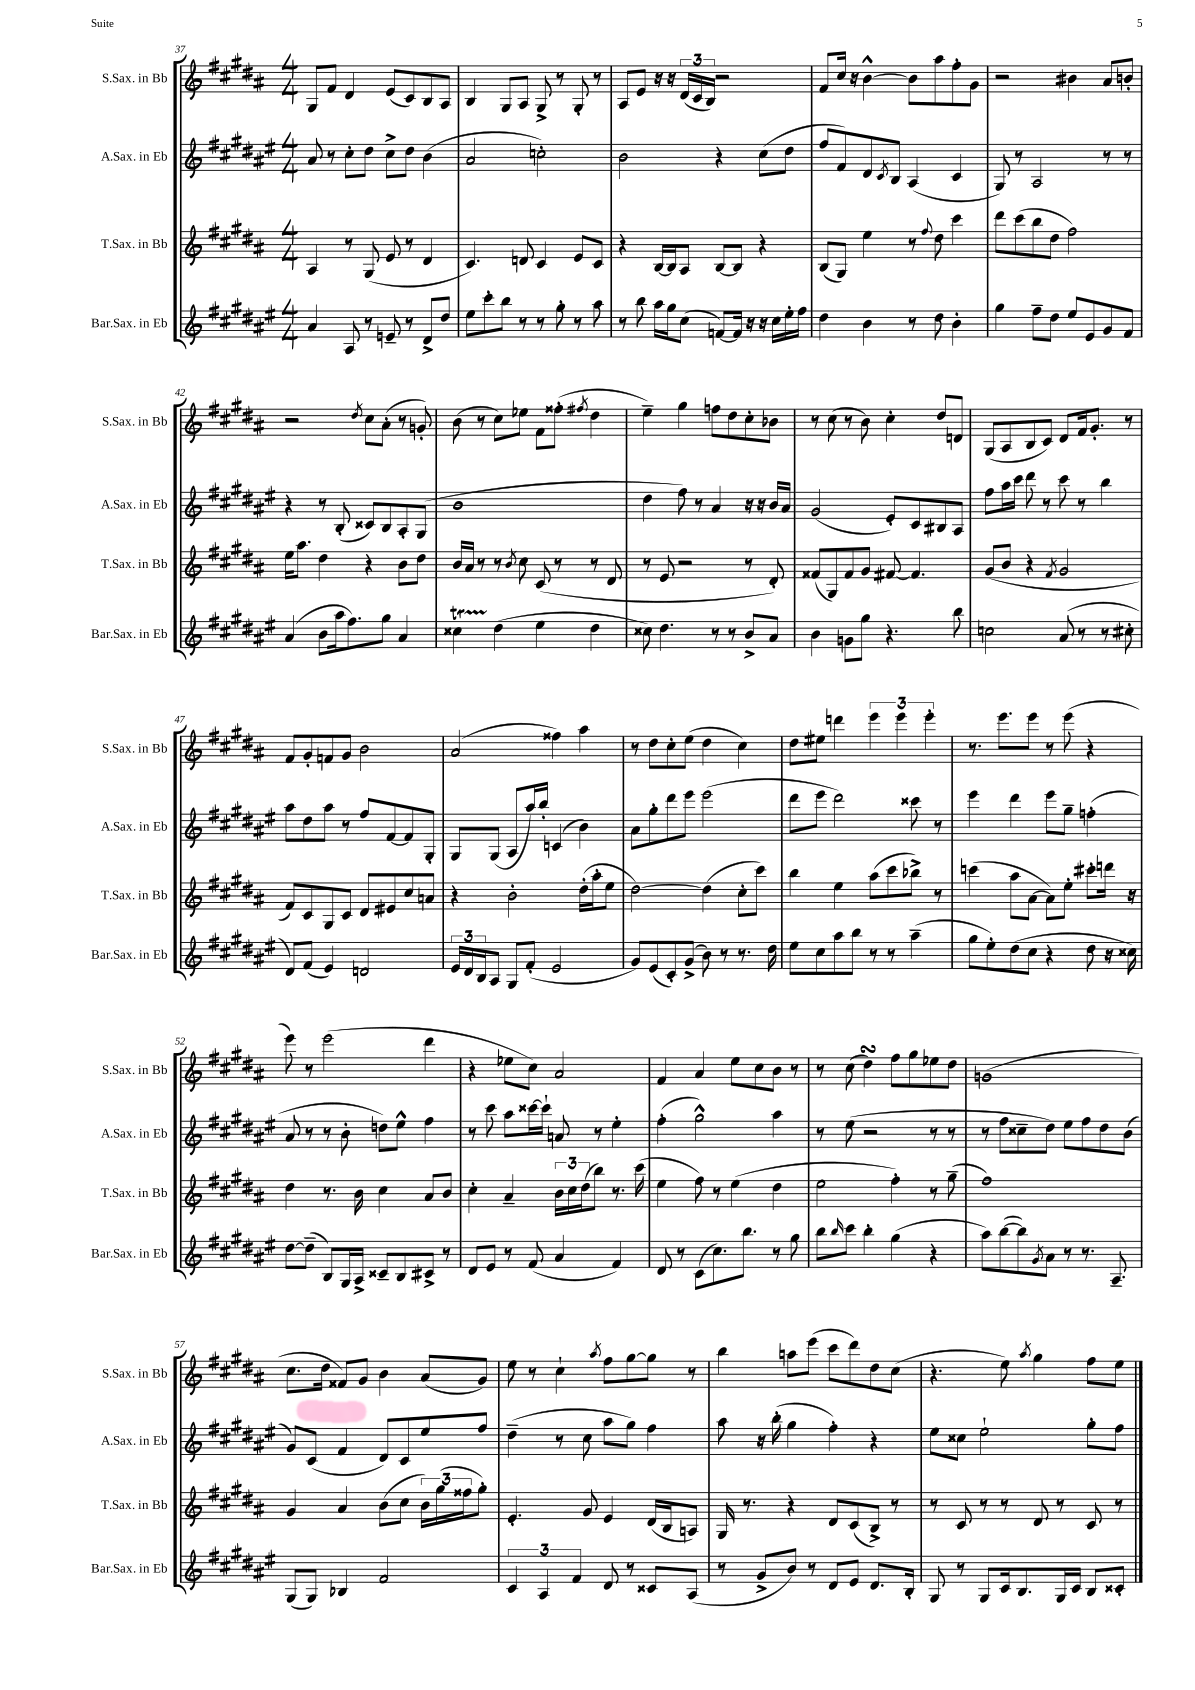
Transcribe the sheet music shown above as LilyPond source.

<<
\new StaffGroup <<
\new Staff = "s0" \with { instrumentName = "S.Sax. in Bb" shortInstrumentName = "S.Sax. in Bb" } {
    \clef treble \key b \major \numericTimeSignature \time 4/4
    gis8 fis'8 dis'4 e'8( cis'8) b8 ais8 |
    b4 gis8 ais8 gis8-> r8 gis8-. r8 |
    ais8 e'8 r16 r16 \tuplet 3/2 { dis'16( cis'16 b16) } r2 |
    fis'8 cis''16 r16 b'4~-^ b'8 ais''8 fis''8-. gis'8 |
    r2 bis'4 ais'8 b'8-. |
    r2 \acciaccatura { dis''8 } cis''8 ais'8-.( r8 g'8-.) |
    b'8( r8 cis''8) ees''8 fis'8 fisis''8-.( \acciaccatura { fis''8 } dis''4 |
    e''4--) gis''4 f''8 dis''8 cis''8-. bes'8 |
    r8 cis''8( r8 b'8) cis''4-. dis''8 d'8 |
    gis8( ais8 b8 cis'8) dis'8 fis'16 gis'8.-. r8 |
    fis'8 gis'8-. f'8 gis'8 b'2 |
    ais'2( fisis''4) ais''4 |
    r8 dis''8 cis''8-. e''8( dis''4 cis''4) |
    dis''8 eis''8 d'''4 \tuplet 3/2 { e'''4 e'''4 e'''4-. } |
    r8. e'''8. e'''8 r8 e'''8( r4 |
    e'''8) r8 e'''2( dis'''4 |
    r4 ees''8 cis''8) ais'2 |
    fis'4 ais'4 e''8 cis''8 b'8 r8 |
    r8 cis''8( dis''4\turn) fis''8 gis''8 ees''8 dis''8 |
    g'1( |
    cis''8. dis''16 fisis'8) gis'8 b'4 ais'8( gis'8) |
    e''8 r8 cis''4-! \acciaccatura { ais''8 } fis''8 gis''8~ gis''8 r8 |
    b''4 a''8 e'''8( cis'''8 dis'''8) dis''8 cis''8( |
    r4. e''8) \acciaccatura { ais''8 } gis''4 fis''8 e''8 \bar "|." |
}
\new Staff = "s1" \with { instrumentName = "A.Sax. in Eb" shortInstrumentName = "A.Sax. in Eb" } {
    \clef treble \key fis \major \numericTimeSignature \time 4/4
    ais'8 r8 cis''8-. dis''8 cis''8-> dis''8 b'4( |
    ais'2 c''2-.) |
    b'2 r4 cis''8( dis''8 |
    fis''8 fis'8) dis'8 \acciaccatura { cis'8 } b8 ais4( cis'4 |
    gis8) r8 ais2 r8 r8 |
    r4 r8 b8-.( cisis'8) b8 ais8-. gis8( |
    b'1 |
    dis''4 fis''8) r8 ais'4 r16 r16 b'16 ais'16 |
    gis'2( eis'8-.) cis'8 bis8 ais8 |
    fis''8 ais''16 cis'''16 dis'''8 r8 cis'''8 r8 b''4 |
    ais''8 dis''8 ais''8 r8 fis''8 fis'8~ fis'8 gis8-. |
    gis8 gis8( ais8 ais''16) b''16-. c'4( b'4) |
    ais'8 gis''8-. dis'''8 eis'''8 eis'''2( |
    dis'''8 eis'''8 dis'''2) cisis'''8 r8 |
    eis'''4 dis'''4 eis'''8 gis''8-- f''4-.( |
    ais'8 r8 r8 b'8-. d''8) eis''8-^ fis''4 |
    r8 cis'''8 ais''8 cisis'''16~ cisis'''16-! a'8 r8 eis''4-. |
    fis''4-.( gis''2-^) ais''4 |
    r8 eis''8( r2 r8 r8 |
    r8 fis''8 cisis''8-- dis''8) eis''8 fis''8 dis''8 b'8( |
    gis'8) cis'8( fis'4 dis'8) cis'8 eis''8 fis''8 |
    dis''4--( r8 cis''8 ais''8 gis''8) fis''4 |
    ais''8 r16 b''16-.( gis''4 fis''4-.) r4 |
    eis''8 cisis''8 eis''2-! gis''8-. fis''8 \bar "|." |
}
\new Staff = "s2" \with { instrumentName = "T.Sax. in Bb" shortInstrumentName = "T.Sax. in Bb" } {
    \clef treble \key b \major \numericTimeSignature \time 4/4
    ais4 r8 gis8( e'8 r8 dis'4 |
    cis'4.) d'8 cis'4 e'8 cis'8 |
    r4 b16~ b16 ais8 b8~ b8 r4 |
    b8( gis8) e''4 r8 \appoggiatura { fis''8 } dis''8 cis'''4 |
    dis'''8 cis'''8( b''8 dis''8 fis''2) |
    e''16 ais''8. dis''4 r4 b'8 dis''8 |
    b'16 ais'16 r8 r8 \acciaccatura { b'8 } cis''8 cis'8( r8 r8 dis'8 |
    r8 e'8 r2 r8 dis'8-.) |
    fisis'8( gis8) fisis'8 gis'8 fis'8~ fis'4. |
    gis'8( b'8 r4 \acciaccatura { fis'8 } gis'2 |
    fis'8) cis'8 gis8 cis'8 dis'8 eis'8 cis''8 a'8 |
    r4 b'2-. dis''16-.( ais''16-. e''8 |
    dis''2~) dis''4( cis''8-. cis'''8) |
    b''4 e''4 ais''8( cis'''8 bes''8->) r8 |
    c'''4( ais''8 ais'8~ ais'8) e''8-. cis'''8-. d'''16 r16 |
    dis''4 r8. b'16 cis''4 ais'8 b'8 |
    cis''4-. ais'4-- \tuplet 3/2 { b'16 cis''16 dis''16( } b''8) r8. cis'''16( |
    e''4 fis''8) r8 e''4( dis''4 |
    e''2 fis''4-.) r8 gis''8--( |
    fis''1) |
    gis'4 ais'4 b'8( cis''8 \tuplet 3/2 { b'16) gis''16( fisis''16 } gis''8-.) |
    e'4.-. gis'8 e'4 dis'16( b16 a8) |
    gis16 r8. r4 dis'8 cis'8( b8->) r8 |
    r8 cis'8 r8 r8 dis'8 r8 cis'8 r8 \bar "|." |
}
\new Staff = "s3" \with { instrumentName = "Bar.Sax. in Eb" shortInstrumentName = "Bar.Sax. in Eb" } {
    \clef treble \key fis \major \numericTimeSignature \time 4/4
    ais'4 ais8 r8 e'8-- r8 dis'8-> dis''8 |
    eis''8 cis'''8-. b''8 r8 r8 gis''8-. r8 ais''8 |
    r8 b''8 ais''16 gis''16 cis''8( f'8~) f'16 r16 r16 cis''16 eis''16-. fis''16 |
    dis''4 b'4 r8 dis''8 b'4-. |
    gis''4 fis''8-- dis''8 eis''8 eis'8 gis'8 fis'8 |
    ais'4( b'8 ais''16 fis''8.) gis''8 ais'4 |
    cisis''4\startTrillSpan dis''4\stopTrillSpan( eis''4 dis''4 |
    cisis''8) dis''4. r8 r8 b'8-> ais'8 |
    b'4 g'8 gis''8 r4. b''8 |
    c''2 ais'8( r8 r8 cis''8-. |
    dis'8) fis'8( eis'4) d'2 |
    \tuplet 3/2 { eis'16 dis'16 b16 } ais8 gis8 fis'8-.( eis'2 |
    gis'8) eis'8( cis'8-.) gis'8->( b'8) r8 r8. dis''16 |
    eis''8 cis''8 ais''8 b''8 r8 r8 ais''4--( |
    gis''8 eis''8-.) dis''8( cis''8 r4 dis''8 r16 cisis''16) |
    dis''8~ dis''8--( b8) gis16 ais16-> cisis'8-- b8 cis'8-> r8 |
    dis'8 eis'8 r8 fis'8( ais'4 fis'4) |
    dis'8 r8 cis'8( cis''8.) b''8. r8 gis''8 |
    b''8 \grace { b''16 } cis'''8 b''4-. gis''4( r4 |
    ais''8) b''8~( b''8) \acciaccatura { gis'8 } ais'8 r8 r8. ais8.-- |
    gis8( gis8) bes4 fis'2 |
    \tuplet 3/2 { cis'4 ais4 fis'4 } dis'8 r8 cisis'8 ais8( |
    r8 gis'8-> b'8) r8 dis'8 eis'8 dis'8. b16-. |
    gis8 r8 gis8 cis'16 b8. gis16 cis'16 b8 cisis'8-. \bar "|." |
}
>>
>>
\layout { \context { \Score currentBarNumber = #37 } }
